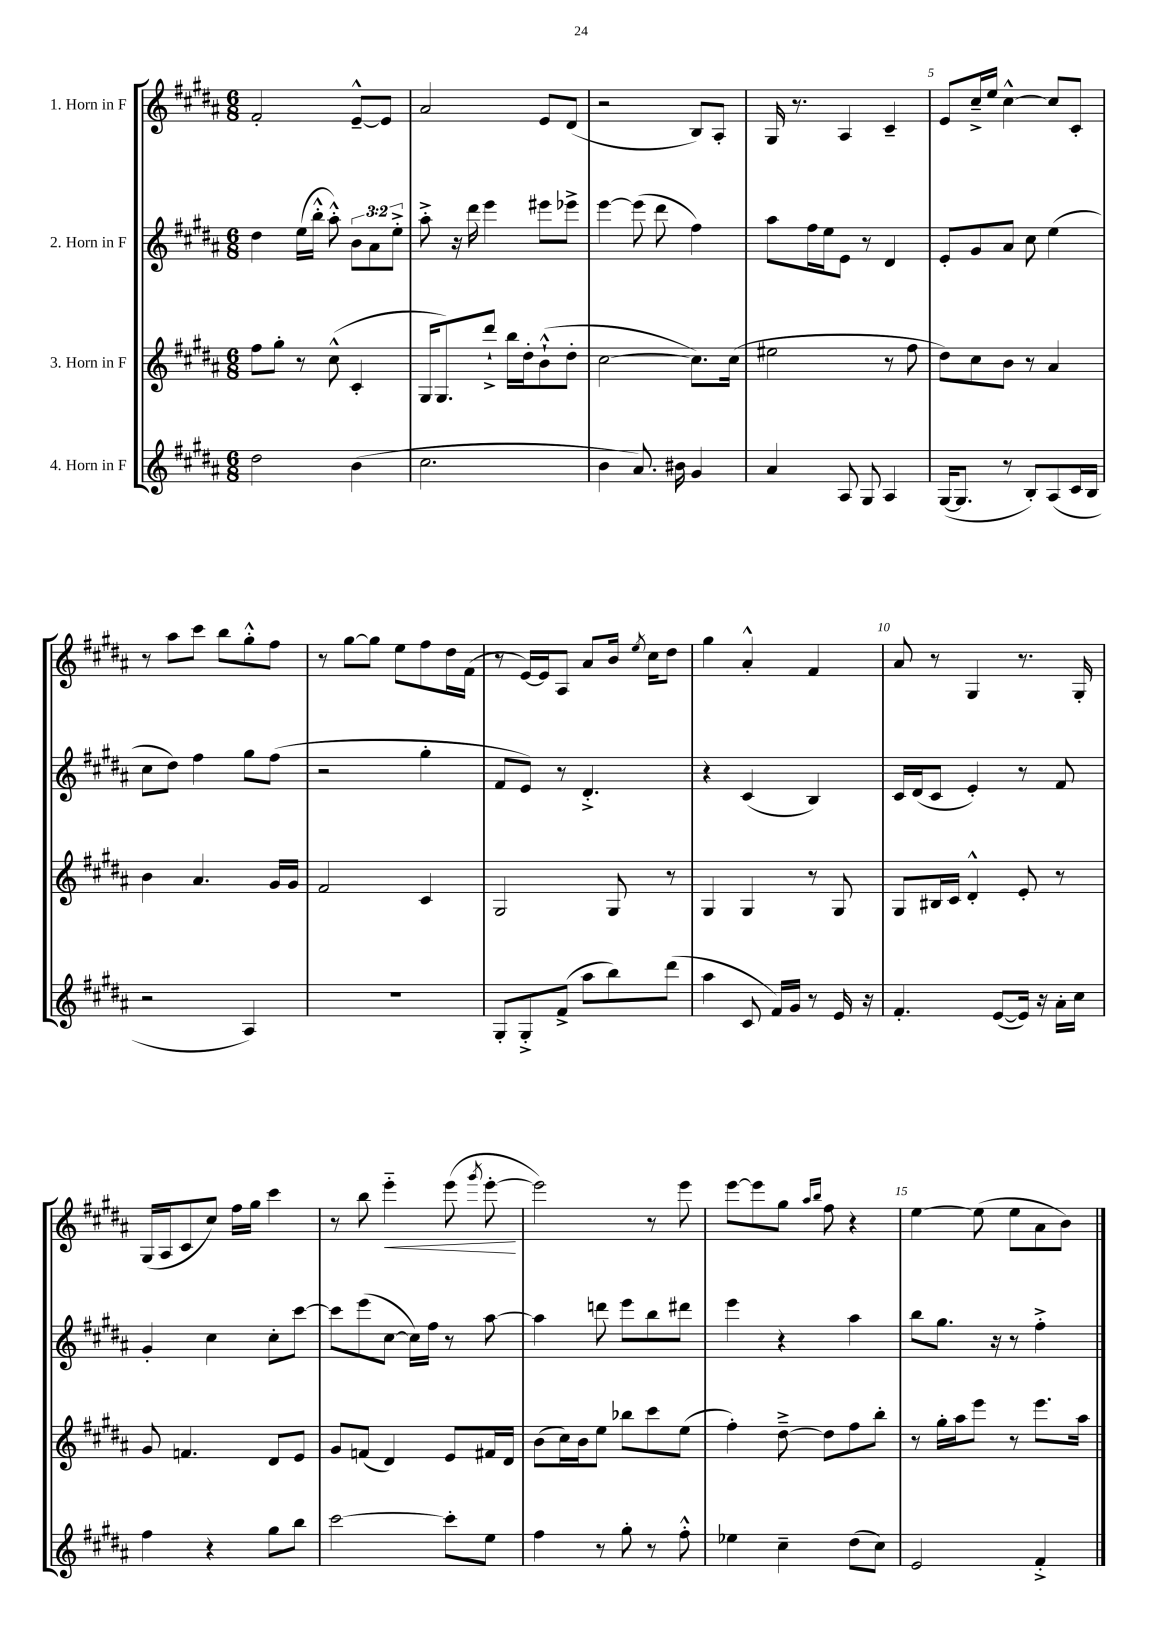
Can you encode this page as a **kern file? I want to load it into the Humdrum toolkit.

**kern	**kern	**kern	**kern	**dynam
*part4	*part3	*part2	*part1	*part1
*staff4	*staff3	*staff2	*staff1	*staff1
*I"4. Horn in F	*I"3. Horn in F	*I"2. Horn in F	*I"1. Horn in F	*
*clefG2	*clefG2	*clefG2	*clefG2	*
*k[f#c#g#d#a#]	*k[f#c#g#d#a#]	*k[f#c#g#d#a#]	*k[f#c#g#d#a#]	*
*M6/8	*M6/8	*M6/8	*M6/8	*
=1	=1	=1	=1	=1
2dd#\	8ff#\L	4dd#\	2f#'/	.
.	8gg#'\J	.	.	.
.	8r	(16ee\LL	.	.
.	.	16bb'^^\JJ	.	.
.	(8cc#^^\	8aa#'^^\)	.	.
(4b\	4c#'/	12b\L	[8e~^^/L	.
.	.	12a#\	.	.
.	.	.	8e/J]	.
.	.	12ee'^\J	.	.
=2	=2	=2	=2	=2
2.cc#\	16G#/KL	8aa#'^\	2a#/	.
.	8.G#/)	.	.	.
.	.	16r	.	.
.	.	16ddd#\	.	.
.	8ddd#`^/J	4eee\	.	.
.	16bb\LL	.	.	.
.	16dd#'\J	.	.	.
.	(8b`^^\	8eee#X\L	8e/L	.
.	8dd#'\J	8eee-X^\J	(8d#/J	.
=3	=3	=3	=3	=3
4b\	[2cc#\	[4eee\	2r	.
8.a#/)	.	(8eee\]	.	.
.	.	8ddd#\	.	.
16b#X\	.	.	.	.
4g#/	8.cc#\L])	4ff#\)	8B/L)	.
.	.	.	8A#'/J	.
.	(16cc#\Jk	.	.	.
=4	=4	=4	=4	=4
4a#/	2ee#X\	8aa#\L	16G#/	.
.	.	.	8.r	.
.	.	16ff#\L	.	.
.	.	16ee\J	.	.
8A#/	.	8e\J	4A#/	.
8G#/	.	8r	.	.
4A#/	8r	4d#/	4c#~/	.
.	8ff#\	.	.	.
=5	=5	=5	=5	=5
([16G#/KL	8dd#\L)	8e'/L	8e/L	.
8.G#/J]	.	.	.	.
.	8cc#\	8g#/	16cc#~^/L	.
.	.	.	16ee/JJ	.
8r	8b\J	8a#/J	[4cc#^^\	.
8B'/L)	8r	8cc#\	.	.
(8A#/	4a#/	(4ee\	8cc#/L]	.
16c#/L	.	.	8c#'/J	.
16B/JJ	.	.	.	.
!!LO:LB:g=z
=6	=6	=6	=6	=6
2r	4b\	8cc#\L	8r	.
.	.	8dd#\J)	8aa#\L	.
.	4.a#/	4ff#\	8ccc#\J	.
.	.	.	8bb\L	.
4A#/)	.	8gg#\L	8gg#'^^\	.
.	16g#/LL	(8ff#\J	8ff#\J	.
.	16g#/JJ	.	.	.
=7	=7	=7	=7	=7
2.r	2f#/	2r	8r	.
.	.	.	[8gg#\L	.
.	.	.	8gg#\J]	.
.	.	.	8ee\L	.
.	4c#/	4gg#'\	8ff#\	.
.	.	.	16dd#\L	.
.	.	.	(16f#\JJ	.
=8	=8	=8	=8	=8
8G#'/L	2G#/	8f#/L	8r	.
8G#'^/	.	8e/J)	[16e/LL)	.
.	.	.	16e/J]	.
(8f#^/J	.	8r	8A#/J	.
8aa#\L	.	4.d#'^/	8a#/L	.
8bb\)	8G#/	.	16b/Jk	.
.	.	.	8qee/	.
.	.	.	16cc#\KL	.
(8ddd#\J	8r	.	8dd#\J	.
=9	=9	=9	=9	=9
4aa#\	4G#/	4r	4gg#\	.
8c#/	4G#/	(4c#/	4a#'^^/	.
16f#/LL)	.	.	.	.
16g#/JJ	.	.	.	.
8r	8r	4B/)	4f#/	.
16e/	8G#/	.	.	.
16r	.	.	.	.
=10	=10	=10	=10	=10
4.f#'/	8G#/L	16c#/LL	8a#/	.
.	.	(16d#/J	.	.
.	16B#X/L	8c#/J	8r	.
.	16c#/JJ	.	.	.
.	4d#'^^/	4e'/)	4G#/	.
([8e/L	.	.	.	.
16e/Jk])	8e'/	8r	8.r	.
16r	.	.	.	.
16a#'\LL	8r	8f#/	.	.
16cc#\JJ	.	.	16G#'/	.
!!LO:LB:g=z
=11	=11	=11	=11	=11
4ff#\	8g#/	4g#'/	(16G#/LL	.
.	.	.	16A#/J	.
.	4.fn/	.	8c#/	.
4r	.	4cc#\	8cc#/J)	.
.	.	.	16ff#\LL	.
.	.	.	16gg#\JJ	.
8gg#\L	8d#/L	8cc#'\L	4ccc#\	.
8bb\J	8e/J	[8ccc#\J	.	.
=12	=12	=12	=12	=12
[2ccc#\	8g#/L	8ccc#\L]	8r	.
.	(8fn/J	(8eee\	8bb\	.
!	!	!	!	!LO:HP:b
.	4d#/)	[8cc#\J	4eee\	<
.	.	16cc#\LL])	.	.
.	.	16ff#\JJ	.	.
8ccc#'\L]	8e/L	8r	(8eee\	.
.	.	.	8qggg#/	.
8ee\J	16f#X/L	[8aa#\	[8eee'\	.
.	16d#/JJ	.	.	.
.	.	.	.	[
=13	=13	=13	=13	=13
4ff#\	(8b\L	4aa#\]	2eee\])	.
.	16cc#\L)	.	.	.
.	16b\J	.	.	.
8r	8ee\J	8dddn\	.	.
8gg#'\	8bb-X\L	8eee\L	.	.
8r	8ccc#\	8bb\	8r	.
8ff#'^^\	(8ee\J	8ddd#X\J	8eee\	.
=14	=14	=14	=14	=14
4ee-X\	4ff#'\)	4eee\	[8eee\L	.
.	.	.	8eee\]	.
4cc#~\	[8dd#~^\	4r	8gg#\J	.
.	.	.	16qqaa#/LL	.
.	.	.	16qqbb/JJ	.
.	8dd#\L]	.	8ff#\	.
(8dd#\L	8ff#\	4aa#\	4r	.
8cc#\J)	8bb'\J	.	.	.
=15	=15	=15	=15	=15
2e/	8r	8bb\L	[4ee\	.
.	16gg#'\LL	8.gg#\J	.	.
.	16aa#\J	.	.	.
.	8eee\J	.	(8ee\]	.
.	.	16r	.	.
.	8r	8r	8ee\L	.
4f#'^/	8.eee\L	4ff#'^\	8a#\	.
.	.	.	8b\J)	.
.	16aa#\Jk	.	.	.
==	==	==	==	==
*-	*-	*-	*-	*-
